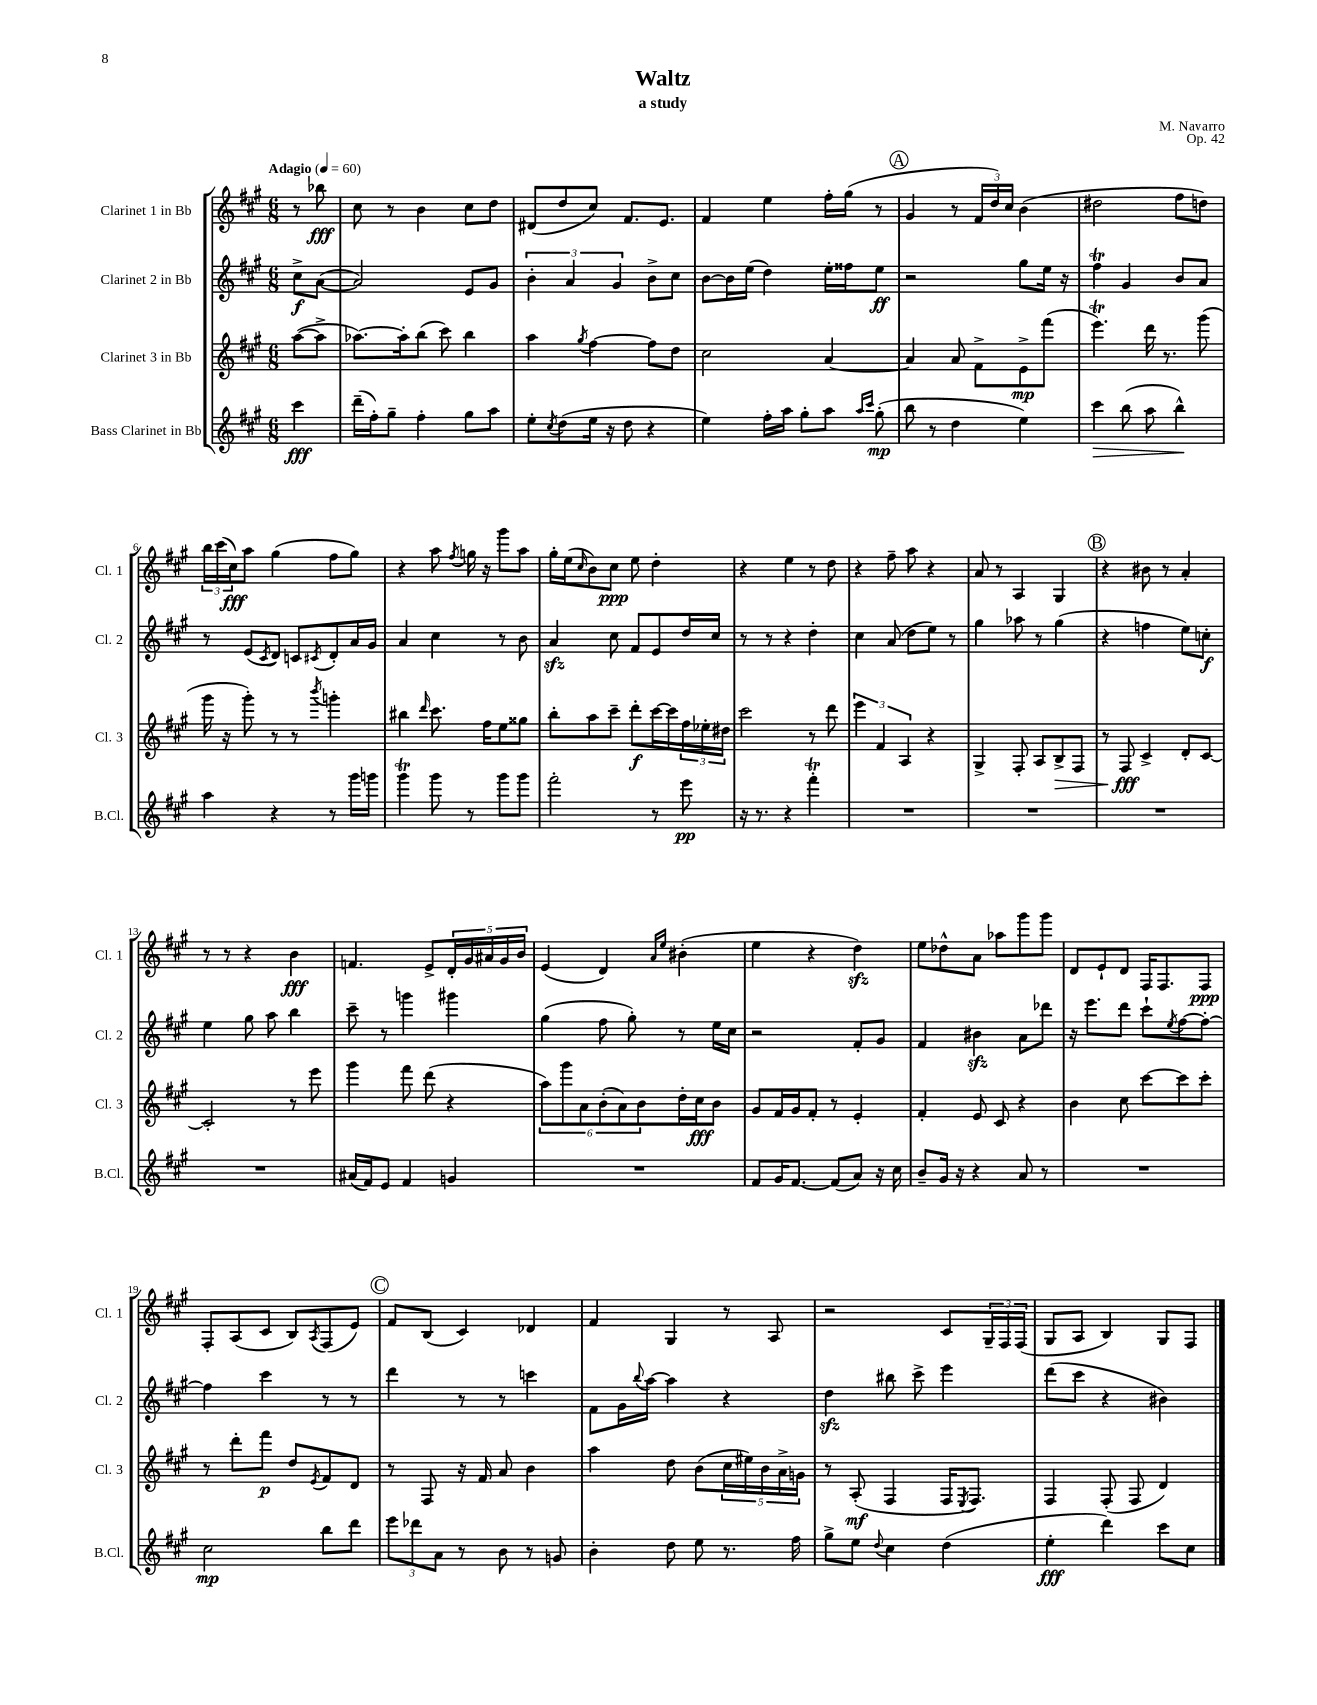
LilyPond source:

\header { title = "Waltz" composer = "M. Navarro" subtitle = "a study" opus = "Op. 42" }
<<
\new StaffGroup <<
\new Staff = "s0" \with { instrumentName = "Clarinet 1 in Bb" shortInstrumentName = "Cl. 1" } {
    \clef treble \key a \major \numericTimeSignature \time 6/8 \partial 4 \tempo "Adagio" 4 = 60
    r8 bes''8\fff |
    cis''8 r8 b'4 cis''8 d''8 |
    dis'8( d''8 cis''8) fis'8. e'8. |
    fis'4 e''4 fis''16-. gis''16( r8 |
    \mark \markup { \circle "A" } gis'4 r8 \tuplet 3/2 { fis'16 d''16) cis''16 } b'4( |
    dis''2 fis''8 d''8) |
    \tuplet 3/2 { b''16 cis'''16( cis''16\fff) } a''8 gis''4( fis''8 gis''8) |
    r4 a''8 \acciaccatura { fis''8 } g''16 r16 gis'''8 a''8 |
    gis''16-. e''16( \grace { cis''16 } b'8) cis''8\ppp e''8 d''4-. |
    r4 e''4 r8 d''8 |
    r4 fis''8-- a''8 r4 |
    a'8 r8 a4 gis4 |
    \mark \markup { \circle "B" } r4 bis'8 r8 a'4-. |
    r8 r8 r4 b'4\fff |
    f'4. e'8-> \tuplet 5/4 { d'16-. gis'16 ais'16 gis'16 b'16 } |
    e'4( d'4) \grace { a'16 e''16 } bis'4-.( |
    e''4 r4 d''4\sfz) |
    e''8 des''8-^ a'8 aes''8 gis'''8 gis'''8 |
    d'8 e'8-! d'8 fis16 fis8. fis8\ppp |
    fis8-. a8( cis'8 b8) \acciaccatura { a8 } fis8( e'8) |
    \mark \markup { \circle "C" } fis'8 b8( cis'4) des'4 |
    fis'4 gis4 r8 a8 |
    r2 cis'8 \tuplet 3/2 { gis16-- fis16 fis16( } |
    gis8 a8 b4) gis8 fis8 \bar "|." |
}
\new Staff = "s1" \with { instrumentName = "Clarinet 2 in Bb" shortInstrumentName = "Cl. 2" } {
    \clef treble \key a \major \numericTimeSignature \time 6/8 \partial 4
    cis''8->\f a'8~( |
    a'2) e'8 gis'8 |
    \tuplet 3/2 { b'4-. a'4 gis'4 } b'8-> cis''8 |
    b'8~ b'16 e''16( d''4) e''16-. fisis''16 e''8\ff |
    \mark \markup { \circle "A" } r2 gis''8 e''16 r16 |
    fis''4\trill gis'4 b'8 a'8 |
    r8 e'8( \acciaccatura { cis'8 } d'8) c'8 \acciaccatura { cis'8 } d'8-. a'16 gis'16 |
    a'4 cis''4 r8 b'8 |
    a'4\sfz cis''8 fis'8 e'8 d''16 cis''16 |
    r8 r8 r4 d''4-. |
    cis''4 a'8( d''8 e''8) r8 |
    gis''4 aes''8 r8 gis''4( |
    \mark \markup { \circle "B" } r4 f''4 e''8) c''8-.\f |
    e''4 gis''8 a''8 b''4 |
    cis'''8-- r8 g'''4 gis'''4 |
    gis''4( fis''8 gis''8-.) r8 e''16 cis''16 |
    r2 fis'8-. gis'8 |
    fis'4 bis'4\sfz a'8 des'''8 |
    r16 e'''8. d'''8 cis'''8-! \acciaccatura { e''8 } fis''8~ fis''8~-. |
    fis''4 cis'''4 r8 r8 |
    \mark \markup { \circle "C" } d'''4 r8 r8 c'''4 |
    fis'8 gis'16 \appoggiatura { b''8 } a''16~ a''4 r4 |
    d''4\sfz bis''8 cis'''8-> e'''4 |
    d'''8( cis'''8 r4 bis'4) \bar "|." |
}
\new Staff = "s2" \with { instrumentName = "Clarinet 3 in Bb" shortInstrumentName = "Cl. 3" } {
    \clef treble \key a \major \numericTimeSignature \time 6/8 \partial 4
    a''8~( a''8-> |
    aes''8.~) aes''16-. b''8( cis'''8) b''4 |
    a''4 \acciaccatura { gis''8 } fis''4~ fis''8 d''8 |
    cis''2 a'4~ |
    \mark \markup { \circle "A" } a'4 a'8 fis'8-> e'8->\mp fis'''8( |
    e'''4.\trill) d'''16 r8. gis'''8( |
    gis'''16 r16 gis'''8-.) r8 r8 \acciaccatura { b'''8 } g'''4-. |
    bis''4 \grace { d'''16 } cis'''8. fis''16 e''8 gisis''8 |
    b''8-. a''8 cis'''8-- d'''8-.\f cis'''16~ cis'''16 \tuplet 3/2 { fis''16 ees''16-. dis''16 } |
    cis'''2 r8 d'''8 |
    \tuplet 3/2 { e'''4 fis'4 a4 } r4 |
    gis4-> fis8-. a8 b8->\> fis8 |
    \mark \markup { \circle "B" } r8 fis8\fff\! cis'4-> d'8-. cis'8~ |
    cis'2-. r8 e'''8 |
    gis'''4 fis'''8 d'''8( r4 |
    \tuplet 6/4 { a''8) gis'''8 a'8 b'8-.( a'8) b'8 } d''16-. cis''16\fff b'8 |
    gis'8 fis'16 gis'16 fis'8-. r8 e'4-. |
    fis'4-. e'8 cis'8 r4 |
    b'4 cis''8 cis'''8~ cis'''8 cis'''8-. |
    r8 d'''8-. fis'''8\p d''8 \acciaccatura { e'8 } fis'8 d'8 |
    \mark \markup { \circle "C" } r8 fis8 r16 fis'16 a'8 b'4 |
    a''4 d''8 b'8( \tuplet 5/4 { cis''16 eis''16) b'16 a'16-> g'16 } |
    r8 a8-.\mf( fis4 fis16 \acciaccatura { e8 } fis8.) |
    fis4 fis8-.( fis8 d'4) \bar "|." |
}
\new Staff = "s3" \with { instrumentName = "Bass Clarinet in Bb" shortInstrumentName = "B.Cl." } {
    \clef treble \key a \major \numericTimeSignature \time 6/8 \partial 4
    cis'''4\fff |
    d'''16--( fis''16-.) gis''8-- fis''4-. gis''8 a''8 |
    e''8-. \acciaccatura { cis''8 } d''8( e''16 r16 d''8 r4 |
    e''4) fis''16-. a''16 gis''8-. a''8 \grace { a''16 cis'''16 } gis''8-.\mp( |
    \mark \markup { \circle "A" } b''8 r8 d''4 e''4) |
    cis'''4\> b''8( a''8 b''4-^\!) |
    a''4 r4 r8 gis'''16 g'''16 |
    gis'''4\trill gis'''8 r8 gis'''8 gis'''8 |
    fis'''2-. r8 e'''8\pp |
    r16 r8. r4 fis'''4-.\trill |
    R2. |
    R2. |
    \mark \markup { \circle "B" } R2. |
    R2. |
    ais'16( fis'16) e'8 fis'4 g'4 |
    R2. |
    fis'8 gis'16 fis'8.~ fis'8( a'8) r16 cis''16 |
    b'8-- gis'16 r16 r4 a'8 r8 |
    R2. |
    cis''2\mp b''8 d'''8 |
    \mark \markup { \circle "C" } \tuplet 3/2 { e'''8 des'''8 a'8 } r8 b'8 r8 g'8 |
    b'4-. d''8 e''8 r8. fis''16 |
    gis''8-> e''8 \appoggiatura { d''8 } cis''4 d''4( |
    e''4-.\fff d'''4) cis'''8 cis''8 \bar "|." |
}
>>
>>
